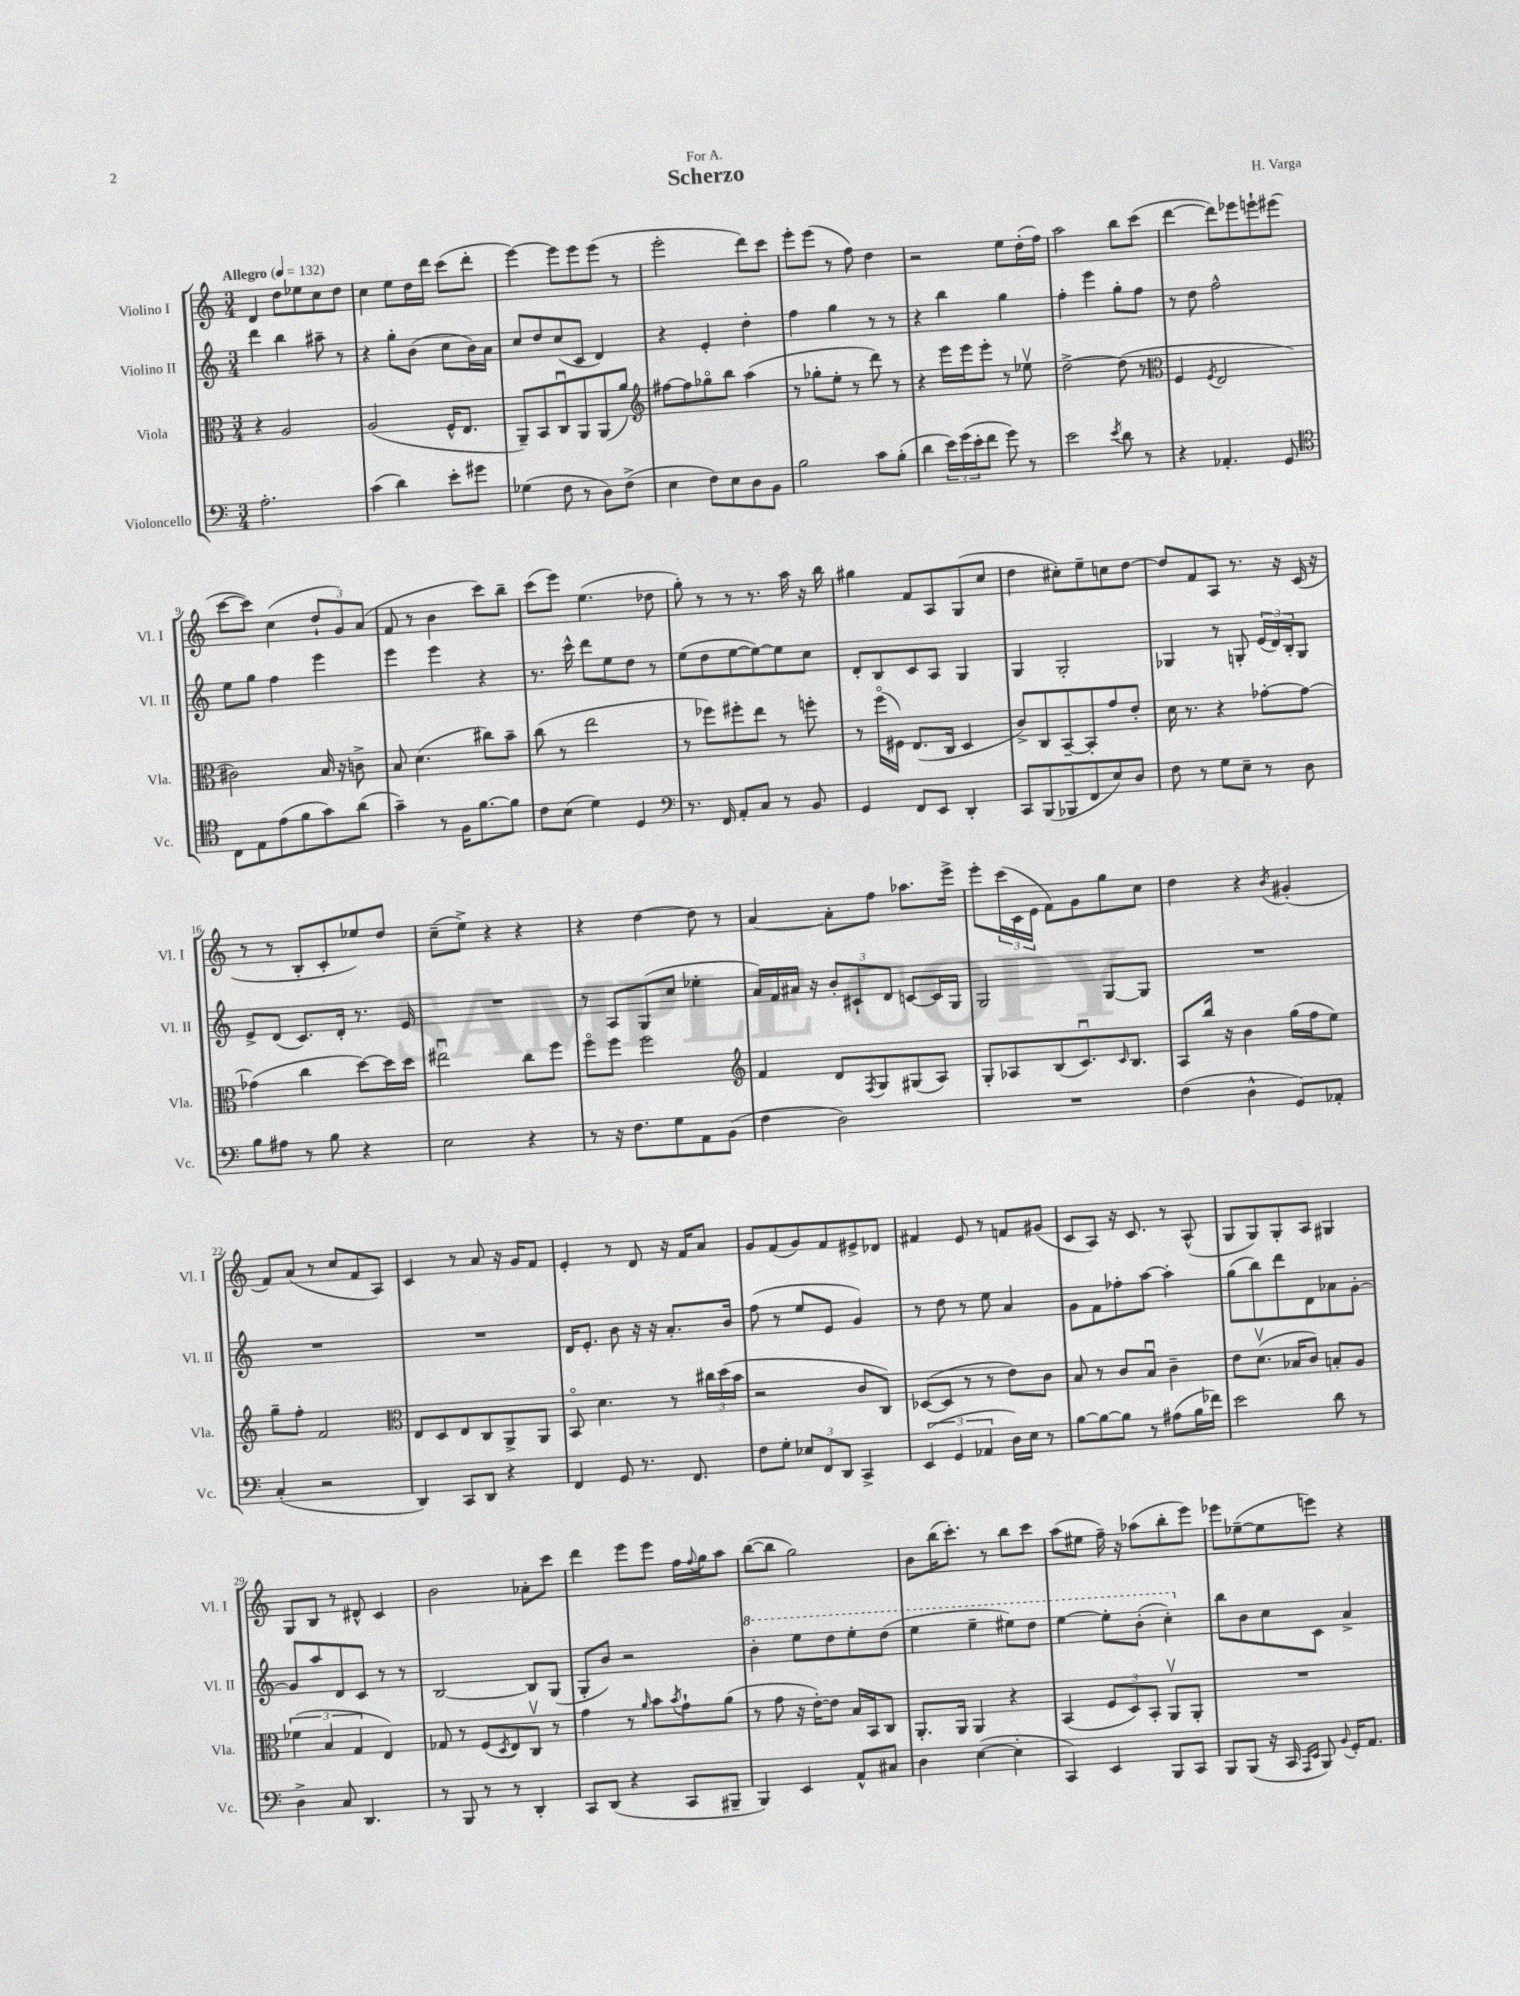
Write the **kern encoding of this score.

**kern	**kern	**kern	**kern
*staff4	*staff3	*staff2	*staff1
*clefF4	*clefC3	*clefG2	*clefG2
*k[]	*k[]	*k[]	*k[]
*M3/4	*M3/4	*M3/4	*M3/4
*MM132	*MM132	*MM132	*MM132
2.A'	4r	4ddd	4d
.	2A	4bb	8dd
.	.	.	8ee-
.	.	8aa#~	8cc
.	.	8r	8dd
=	=	=	=
(4c	(2A	4r	4cc
4d)	.	8gg'	8ee
.	.	(8b	16dd
.	.	.	16ddd
8e'	16F^^	8cc	(8ccc
.	8.E	.	.
8g#	.	16b)	8ddd'
.	.	16a	.
=	=	=	=
(4G-	8AA~)	8cc	[4eee)
.	8BB	8dd	.
8F	8Cu	(8cc	8eee]
8r	8AA	8c	8eee
8D)	(8AA	4d)	(8eee
(8F^	8a)	.	8r
=	=	=	=
*	*clefG2	*	*
4E	[8ff#	4r	2eee'
.	8ff#]	.	.
8F)	8gg-o	4e'	.
8E	8bb	.	.
8D	(4aa	4dd'	8ddd)
8BB	.	.	8ccc
=	=	=	=
2B	8r	4ff	8eee'
.	8gg-'	.	(8eee
.	8ee'	4gg	8r
.	8r	.	8ff)
8c	8ddd)	8r	4dd
(8B'	8r	8r	.
=	=	=	=
4d	4r	4r	2r
24e)	16eee	4bb	.
(24g	.	.	.
.	16eee	.	.
24e'	.	.	.
8f	8eee'	.	.
8g)	8r	4gg	8ee
8r	8ee-v	.	(16dd'
.	.	.	16ff)
=	=	=	=
2e	[2dd^	4ff'	2aa
.	.	4eee	.
8qe	.	.	.
8d	(8dd]	8gg'	8bb
8r	8r	8ff	(8ccc
=	=	=	=
*	*clefC3	*	*
4r	4F	8r	[4ddd
.	.	8dd	.
.	8qF	.	.
4.AA-'	2E	2ff^^	8ddd])
.	.	.	8eee-
.	.	.	8eee`
8GG	.	.	(8eee#
=	=	=	=
*clefC4	*	*	*
8C	2c#)	8ee	[8ccc
8E	.	8gg	8ccc])
(8e	.	4ff	(4cc
8f	.	.	.
8g)	16B	4eee	12dd`
.	16r	.	.
.	.	.	12g)
(8a	8c^	.	.
.	.	.	(12a
=	=	=	=
4g~)	8B	4eee	8f
.	(4.d	.	8r
8r	.	4eee	4b
16F	.	.	.
[8.f	.	.	.
.	8cc#)	4r	8ccc)
8f]	8b~	.	8bb~
=	=	=	=
8c	(8cc	8.r	(8ccc
(8B	8r	.	8eee)
.	.	16ccc^^	.
4d)	2ee	8ddd	(4.ee
.	.	8ee	.
4D	.	8dd	.
.	.	8r	8dd-
=	=	=	=
*clefF4	*	*	*
8.r	8r	(8ee	8gg')
.	8ff-)	8dd	8r
16FF	.	.	.
8AA'	8ff#'	[8ee	8r
8C	8ee	8ee_)	8.r
8r	8r	8ee]	.
.	.	.	16aa
8BB	8ff'	8cc	16r
.	.	.	16bb
=	=	=	=
4GG	8r	8d'	4gg#
.	(16ffo	8B	.
.	16F#)	.	.
8FF	(8.E	8c	8f
8EE	.	8A	8A
.	16C	.	.
4DD'	4D	4G	(8G
.	.	.	8cc
=	=	=	=
8CC	8c^)	4G	4dd
(8BBB	8C	.	.
8BBB-	[8BB~	2G'	8cc#')
8FF	8BB']	.	8ee~
8E)	8g	.	8cc
8D	8e'	.	[8dd
=	=	=	=
8F	16d	4G-	8dd]
.	8.r	.	.
8r	.	.	8f
8G	4r	8r	8A
8E~	.	8G'	8.r
8r	[8g-'	(24e	.
.	.	24d)	.
.	.	.	16r
.	.	24B'	.
8D	8g-_	8G	(16c
.	.	.	16r
=	=	=	=
8B	(4g-]	8e^	8r
8A#	.	(8d	8r
8r	4cc	8.c)	8B'
8B	.	.	8c'
.	.	16d'	.
4r	[8dd)	8.r	8ee-)
.	16dd]	.	8dd
.	16dd	16e	.
=	=	=	=
2E	2ee#u	2.r	(8cc~
.	.	.	8ee^)
.	.	.	4r
4r	8cc	.	4r
.	8ff	.	.
=	=	=	=
8r	8ffo	8r	4r
16r	8ff	8A	.
8.F	.	.	.
.	2ff	(8G	[4dd
8G	.	8cc	.
8AA	.	4ee-'	8dd]
(8BB	.	.	8r
=	=	=	=
*	*clefG2	*	*
4F	4f	16a)	[4a
.	.	16f	.
.	.	16a#	.
.	.	16r	.
2D)	8d	12b'	8a']
.	.	12c#`	.
.	8qF	.	.
.	8G	.	8ff
.	.	12d	.
.	(8G#	[8c	8.aa-
.	8A)	16c]	.
.	.	16G	16eee^
=	=	=	=
2.r	8G'	2G	8eee'
.	8A-	.	(24ccc
.	.	.	24c
.	.	.	24e
.	(8B	.	8f)
.	8.cu)	.	8g
.	.	[8G	8gg
.	16qqc	.	.
.	8.B	.	.
.	.	8G]	8cc
=	=	=	=
(4F	8A	2.r	4dd
.	16bb	.	.
.	16r	.	.
4D^^	4b	.	4r
.	.	.	8qb
8GG)	(16gg	.	(4g#'
.	16ff	.	.
8AA-'	8ee)	.	.
=	=	=	=
(4C'	8gg~	2.r	8f)
.	8ff'	.	(8a
2r	2f	.	8r
.	.	.	8cc
.	.	.	8f
.	.	.	8A)
=	=	=	=
*	*clefC3	*	*
4DD)	8E	2.r	4c
.	8D	.	.
8CC	8E	.	8r
8DD	8C	.	8a
4r	8AA^	.	16r
.	.	.	16g
.	8AA	.	8f
=	=	=	=
4FF	8BBo	16d	4e'
.	.	8.e'	.
.	4.d	.	.
8GG	.	8b	8r
8.r	.	16r	8d
.	.	16r	.
.	8r	8.a'	16r
8.FF	.	.	16f
.	24cc#	.	8a
.	(24dd	.	.
.	.	16b	.
.	24b	.	.
=	=	=	=
8F	2r	(8ff	8g
8G'	.	8r	(8f
12E-	.	8ee	8g)
12FF	.	.	.
.	.	8e	8f
12DD	.	.	.
4CC^	8c	4g)	8e#^
.	8C)	.	8d-
=	=	=	=
(6EE	([8D-	8r	4f#
.	8D-]	8dd	.
6GG	.	.	.
.	8r	8r	8e
6AA-	.	.	.
.	8r	8ee	8r
16D)	8e)	4a	8f
16E	.	.	.
8r	8c	.	(8g#
=	=	=	=
[8B	8B	8g	8c
8B_	8r	8f	8A)
8B]	8c	8ff-'	16r
.	.	.	8.c
8r	8Bu	[8aa	.
(8A#	4c~	4aa']	8r
16B	.	.	(8A^^
16f-)	.	.	.
=	=	=	=
2e	8e	(8gg	8G
.	(8.dv	8bb)	8G)
.	.	8ddd	8G'
.	16B-	.	.
.	8c)	8d	8A
8d	8B'	8a-	4G#
8r	8A	[8g'	.
=	=	=	=
4D^	(6f-	8g]	8G
.	.	8aa	8B
.	6B	.	.
8C	.	8d	8r
.	6G	.	.
4.DD	.	8c	8d#^^
.	4E)	8r	4c
.	.	8r	.
=	=	=	=
8r	8G-	[2B	2b
8BBB	8r	.	.
8r	(8F	.	.
.	8qD	.	.
8r	8E)	.	.
4DD'	8Cv	8B]	8a-'
.	8r	(8G	8ccc
=	=	=	=
8CC	4g	8G'	4ddd
(8DD	.	8b)	.
4r	8r	2r	8eee
.	16qqa	.	.
.	8b	.	8eee
.	8qb	.	.
8CC	8g`	.	16ff
.	.	.	8qqff
.	.	.	16gg
8BBB#~	(8a	.	8aa
=	=	=	=
4BBB)	8r	4bb'	([8bb
.	8g	.	8bb]
4EE	16r	8eee	2gg)
.	[16e')	.	.
.	8e]	8ddd	.
8AA^^	16B	8eee'	.
.	16BB	.	.
8C#	8C	(8ddd	.
=	=	=	=
4D	8.AA'	4eee	8b
.	.	.	(16bb
.	16AA	.	8.ccc')
([4E	4AA	4eee~	.
.	.	.	8r
4E']	4r	8eee#)	8bb
.	.	8ddd	8ccc
=	=	=	=
4CC)	(4BB	[4eee	(8aa
.	.	.	8ee#
4EE	12F	8eee']	16ff~)
.	.	.	16r
.	12D)	.	.
.	.	(8bb'	(8aa-
.	12BB'	.	.
8BBB	8AAv	4ccc')	8bb'
8CC	8AA'	.	8eee)
=	=	=	=
8BBB	2.r	8bb	8eee-
(8BBB	.	8b	([8ee-~
16r	.	8cc	8ee-]
16CC	.	.	.
16qqAAA	.	.	.
16qqEE	.	.	.
8BBB)	.	8c	8eee)
8qqBB	.	.	.
16GG'	.	4a^	4r
8.AA	.	.	.
==	==	==	==
*-	*-	*-	*-
